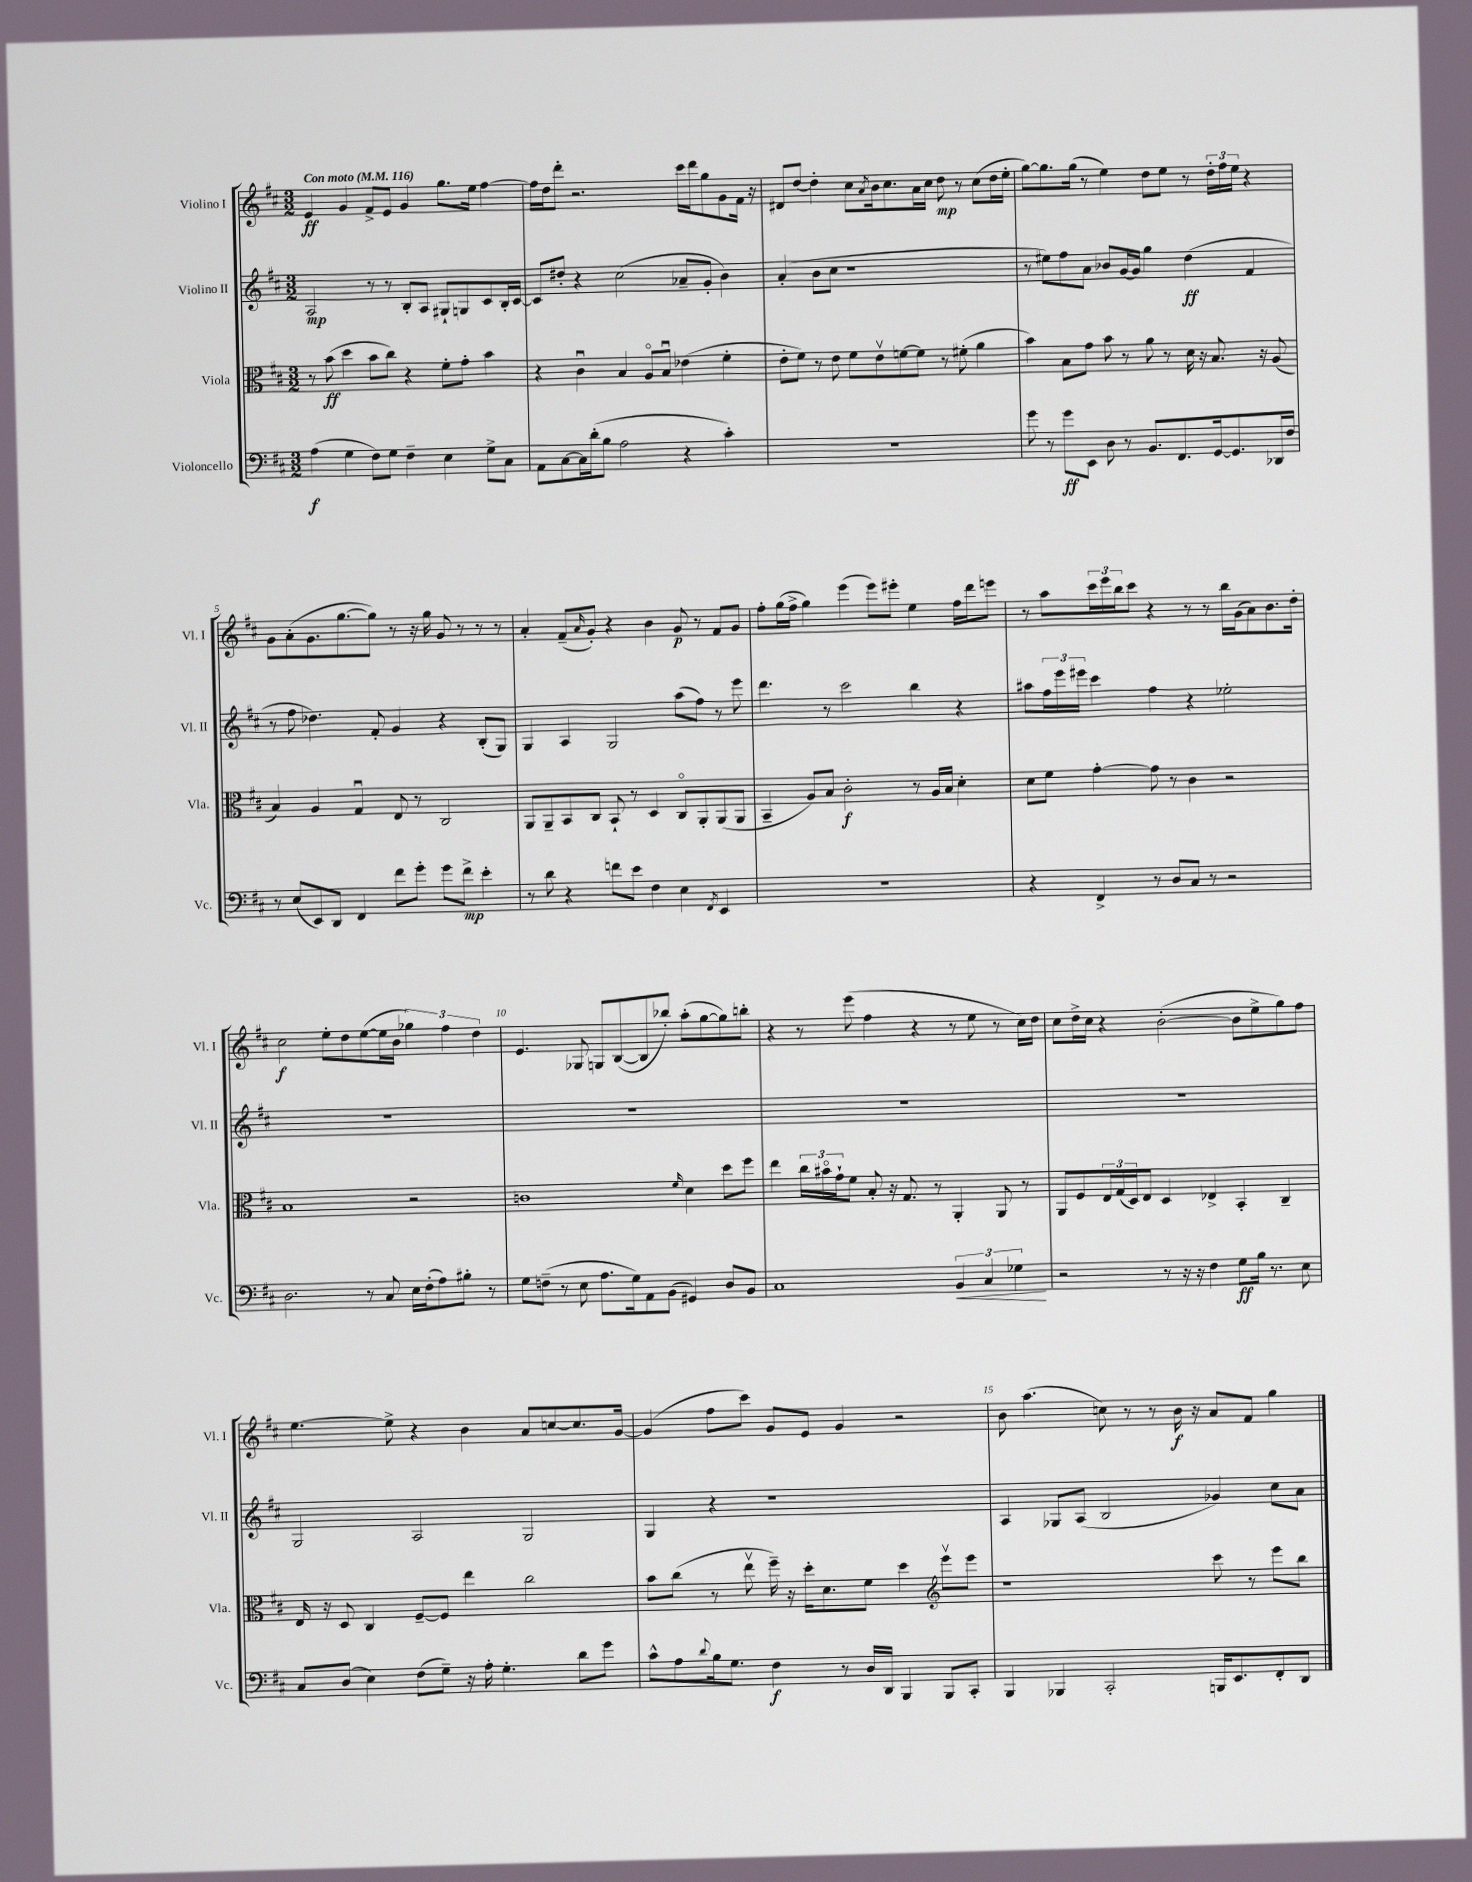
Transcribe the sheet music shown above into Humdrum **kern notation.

**kern	**dynam	**kern	**dynam	**kern	**dynam	**kern	**dynam
*part4	*part4	*part3	*part3	*part2	*part2	*part1	*part1
*staff4	*staff4	*staff3	*staff3	*staff2	*staff2	*staff1	*staff1
*I"Violoncello	*	*I"Viola	*	*I"Violino II	*	*I"Violino I	*
*I'Vc.	*	*I'Vla.	*	*I'Vl. II	*	*I'Vl. I	*
*clefF4	*	*clefC3	*	*clefG2	*	*clefG2	*
*k[f#c#]	*	*k[f#c#]	*	*k[f#c#]	*	*k[f#c#]	*
*M3/2	*	*M3/2	*	*M3/2	*	*M3/2	*
*MM116	*	*MM116	*	*MM116	*	*MM116	*
=1	=1	=1	=1	=1	=1	=1	=1
!	!	!	!	!	!	!LO:TX:a:B:t=Con moto	!
(4A\	f	8r	.	2A/	mp	4e/	ff
.	.	(8b\	ff	.	.	.	.
4G\	.	4dd\	.	.	.	4g/	.
8F#\L)	.	8b\L	.	8r	.	8f#^/L	.
8G\J	.	8cc#\J)	.	8r	.	8e/J	.
4F#~\	.	4r	.	8B'/L	.	4g/	.
.	.	.	.	8A/J	.	.	.
4E\	.	8f#'\L	.	8G#X`/L	.	8.gg\L	.
.	.	8g'\J	.	8Gn/	.	.	.
.	.	.	.	.	.	16ee\Jk	.
8G^\L	.	4b\	.	8c#/	.	[4ff#\	.
8C#\J	.	.	.	16B'/L	.	.	.
.	.	.	.	[16c#/JJ	.	.	.
=2	=2	=2	=2	=2	=2	=2	=2
8AA\L	.	4r	.	8c#/L]	.	16ff#\LL]	.
.	.	.	.	.	.	16dd\J	.
[8C#\	.	.	.	8dd#X'/J	.	8ddd'\J	.
16C#\L]	.	4c#u\	.	4r	.	2.r	.
(16d'\J	.	.	.	.	.	.	.
8B\J	.	.	.	.	.	.	.
2A\	.	4B/	.	(2cc#\	.	.	.
.	.	8A/L	.	.	.	.	.
.	.	8Bu/J	.	.	.	.	.
4r	.	(4e-X\	.	8a-X~/L	.	16ccc#\LL	.
.	.	.	.	.	.	16ddd\J	.
.	.	.	.	8g'/J	.	8gg\	.
4c#'\)	.	4f#'\	.	4b\)	.	8g\	.
.	.	.	.	.	.	16f#\Jk	.
.	.	.	.	.	.	16r	.
=3	=3	=3	=3	=3	=3	=3	=3
1.r	.	8e'\L	.	(4a'/	.	8d#X/L	.
.	.	8f#\J)	.	.	.	[8dd/J	.
.	.	8r	.	8b\L	.	4dd'\]	.
.	.	8e\	.	8cc#\J	.	.	.
.	.	8f#\L	.	1r	.	8cc#\L	.
.	.	.	.	.	.	8qa/	.
.	.	8ev\	.	.	.	16b\k	.
.	.	.	.	.	.	8.cc#\	.
.	.	[8fn\	.	.	.	.	.
.	.	8f\J]	.	.	.	16a\L	.
.	.	.	.	.	.	16cc#\JJ	.
.	.	8r	.	.	.	8dd\	mp
.	.	(8f#X'\	.	.	.	8r	.
.	.	4a\	.	.	.	(8cc#\L	.
.	.	.	.	.	.	16dd\L	.
.	.	.	.	.	.	16ee'\JJ	.
=4	=4	=4	=4	=4	=4	=4	=4
8g\	.	4b\)	.	8r	.	[8gg\L)	.
8r	.	.	.	8ee#X\L)	.	8.gg\]	.
8g\L	ff	8B\L	.	8ff#\	.	.	.
.	.	.	.	.	.	(16gg\Jk	.
8EE\J	.	8g\J	.	8a\J	.	8r	.
8D\	.	8b\	.	8b-X/L	.	4ee\)	.
8r	.	8r	.	[16g/L	.	.	.
.	.	.	.	16g/JJ]	.	.	.
8.BB/L	.	8a\	.	4gg\	.	8dd\L	.
.	.	8r	.	.	.	8ee\J	.
8.FF#/	.	.	.	.	.	.	.
.	.	16d\	.	(4dd\	ff	8r	.
.	.	16r	.	.	.	.	.
[16GG/k	.	8.B/	.	.	.	24dd'\LL	.
.	.	.	.	.	.	24ff#\	.
8.GG/]	.	.	.	.	.	.	.
.	.	.	.	.	.	24ee\JJ	.
.	.	.	.	4f#/	.	4r	.
.	.	16r	.	.	.	.	.
16DD-X/L	.	(8A/	.	.	.	.	.
16F#/JJ	.	.	.	.	.	.	.
!!LO:LB:g=z
=5	=5	=5	=5	=5	=5	=5	=5
8r	.	4B/)	.	8r	.	8g\L	.
(8E/L	.	.	.	8ff#\	.	(8a'\	.
8EE/)	.	4A/	.	4.dd-X\)	.	8.g\	.
8DD/J	.	.	.	.	.	.	.
.	.	.	.	.	.	[8.gg\	.
4FF#/	.	4Gu/	.	.	.	.	.
.	.	.	.	8f#'/	.	8gg\J])	.
8f#\L	.	8E/	.	4g/	.	8r	.
8g'\J	.	8r	.	.	.	16r	.
.	.	.	.	.	.	16gg\	.
8g\L	.	2C#/	.	4r	.	8g/	.
8f#^\J	mp	.	.	.	.	8r	.
4e'\	.	.	.	(8B'/L	.	8r	.
.	.	.	.	8G/J)	.	8r	.
=6	=6	=6	=6	=6	=6	=6	=6
8r	.	8AA/L	.	4G/	.	4a'/	.
8d\	.	8AA~/	.	.	.	.	.
4r	.	8BB/	.	4A/	.	(8f#~/L	.
.	.	.	.	.	.	16qqa/	.
.	.	8C#/J	.	.	.	8g'/J)	.
8fn\L	.	8BB`/	.	2G/	.	4r	.
8e\J	.	8r	.	.	.	.	.
4F#\	.	4D/	.	.	.	4b\	.
4E\	.	8C#/L	.	(8aa\L	.	8g/	p
.	.	8AA'/	.	8ff#\J)	.	8r	.
8qFF#/	.	.	.	.	.	.	.
4EE/	.	(8AA/	.	8r	.	8f#/L	.
.	.	8AA/J	.	8eee\	.	8g/J	.
=7	=7	=7	=7	=7	=7	=7	=7
1.r	.	4BB~/	.	4.ddd\	.	8ff#'\L	.
.	.	.	.	.	.	(16gg\L	.
.	.	.	.	.	.	16ff#^\JJ	.
.	.	8A/L)	.	.	.	4gg\)	.
.	.	8B/J	.	8r	.	.	.
.	.	2c#'\	f	2ccc#\	.	(4eee\	.
.	.	.	.	.	.	8eee\L)	.
.	.	.	.	.	.	8eee#X'\J	.
.	.	8r	.	4bb\	.	4ee\	.
.	.	16A/LL	.	.	.	.	.
.	.	16B/JJ	.	.	.	.	.
.	.	4d'\	.	4r	.	16ff#\LL	.
.	.	.	.	.	.	16ddd\J	.
.	.	.	.	.	.	8eeen\J	.
=8	=8	=8	=8	=8	=8	=8	=8
4r	.	8d\L	.	8aa#X\L	.	8r	.
.	.	8f#\J	.	24ff#\L	.	8aa\L	.
.	.	.	.	24eee\	.	.	.
.	.	.	.	24eee#X\JJ	.	.	.
4FF#^/	.	[4g'\	.	4ccc#\	.	24ccc#\L	.
.	.	.	.	.	.	24eee\	.
.	.	.	.	.	.	24bb\J	.
.	.	.	.	.	.	8ccc#\J	.
8r	.	8g\]	.	4ff#\	.	4r	.
8D/L	.	8r	.	.	.	.	.
8C#/J	.	4c#\	.	4r	.	8r	.
8r	.	.	.	.	.	8r	.
2r	.	2r	.	2ee-X'\	.	16bb\LL	.
.	.	.	.	.	.	(16g\J	.
.	.	.	.	.	.	8a\)	.
.	.	.	.	.	.	8.b\	.
.	.	.	.	.	.	16dd'\Jk	.
!!LO:LB:g=z
=9	=9	=9	=9	=9	=9	=9	=9
2.D\	.	1B	.	1.r	.	2cc#\	f
.	.	.	.	.	.	8ee'\L	.
.	.	.	.	.	.	8dd\	.
8r	.	.	.	.	.	([8ee\	.
8C#/	.	.	.	.	.	16ee\L]	.
.	.	.	.	.	.	16b\JJ	.
16E\LL	.	2r	.	.	.	6gg-X\)	.
(16F#'\J	.	.	.	.	.	.	.
8A\)	.	.	.	.	.	.	.
.	.	.	.	.	.	6ff#\	.
8B#X'\J	.	.	.	.	.	.	.
.	.	.	.	.	.	6dd\	.
8r	.	.	.	.	.	.	.
=10	=10	=10	=10	=10	=10	=10	=10
8G\L	.	1cn	.	1.r	.	4.e/	.
(8Fn~\J	.	.	.	.	.	.	.
8r	.	.	.	.	.	.	.
8E\	.	.	.	.	.	8G-X/	.
8.A\L	.	.	.	.	.	8Gn/L	.
.	.	.	.	.	.	([8B/	.
16G\k)	.	.	.	.	.	.	.
8AA\	.	.	.	.	.	8B/]	.
(8BB\J	.	.	.	.	.	8bb-X'/J)	.
.	.	16qqf#/	.	.	.	.	.
4GG#X/)	.	4d\	.	.	.	(8aa'\L	.
.	.	.	.	.	.	[8gg\	.
8D/L	.	8dd\L	.	.	.	8gg\])	.
8BB/J	.	8ff#\J	.	.	.	8bbn'\J	.
=11	=11	=11	=11	=11	=11	=11	=11
1C#	.	4ee\	.	1.r	.	4r	.
.	.	24cc#\LL	.	.	.	8r	.
.	.	24b#X\	.	.	.	.	.
.	.	24g`\J	.	.	.	.	.
.	.	8f#\J	.	.	.	(8eee\	.
.	.	8B'/	.	.	.	4ff#\	.
.	.	16r	.	.	.	.	.
.	.	8.G/	.	.	.	.	.
.	.	.	.	.	.	4r	.
.	.	8r	.	.	.	.	.
!	!LO:HP:b	!	!	!	!	!	!
6BB/	<	4AA'/	.	.	.	8r	.
.	.	.	.	.	.	8ee\	.
6C#/	.	.	.	.	.	.	.
.	.	8AA/	.	.	.	8r	.
6G-X\	.	.	.	.	.	.	.
.	.	8r	.	.	.	16cc#\LL)	.
.	.	.	.	.	.	16dd\JJ	.
.	[	.	.	.	.	.	.
=12	=12	=12	=12	=12	=12	=12	=12
2r	.	8AA/L	.	1.r	.	8cc#\L	.
.	.	8F#/	.	.	.	16dd^\L	.
.	.	.	.	.	.	16cc#\JJ	.
.	.	24E/L	.	.	.	4r	.
.	.	(24G/	.	.	.	.	.
.	.	24D/J)	.	.	.	.	.
.	.	8E/J	.	.	.	.	.
8r	.	4D/	.	.	.	([2b'\	.
16r	.	.	.	.	.	.	.
16r	.	.	.	.	.	.	.
4F#\	.	4E-X^/	.	.	.	.	.
8G\L	ff	4BB'/	.	.	.	8b\L]	.
16B\Jk	.	.	.	.	.	8ee^\	.
8.r	.	.	.	.	.	.	.
.	.	4C#~/	.	.	.	8gg\)	.
8E\	.	.	.	.	.	8ff#\J	.
!!LO:LB:g=z
=13	=13	=13	=13	=13	=13	=13	=13
8C#/L	.	16E/	.	2G/	.	[4.ee\	.
.	.	16r	.	.	.	.	.
(8D/J	.	8D/	.	.	.	.	.
4E\)	.	4C#/	.	.	.	.	.
.	.	.	.	.	.	8ee^\]	.
(8F#\L	.	[8F#~/L	.	2A/	.	4r	.
8G~\J)	.	8F#/J]	.	.	.	.	.
16r	.	4ee\	.	.	.	4b\	.
16A'\	.	.	.	.	.	.	.
4.G'\	.	.	.	.	.	.	.
.	.	2cc#\	.	2G/	.	8a/L	.
.	.	.	.	.	.	[8ccn/	.
8d\L	.	.	.	.	.	8.cc/]	.
8g\J	.	.	.	.	.	.	.
.	.	.	.	.	.	[16g/Jk	.
=14	=14	=14	=14	=14	=14	=14	=14
8c#^^\L	.	8b\L	.	4G/	.	(4g/]	.
8A\	.	(8cc#\J	.	.	.	.	.
8qqd/	.	.	.	.	.	.	.
16B\k	.	8r	.	4r	.	8ff#\L	.
8.G\J	.	.	.	.	.	.	.
.	.	8eev\	.	.	.	8ccc#\J)	.
4F#\	f	16ff#~\)	.	1r	.	8g/L	.
.	.	16r	.	.	.	.	.
.	.	16dd'\KL	.	.	.	8e/J	.
.	.	8.d\	.	.	.	.	.
8r	.	.	.	.	.	4g/	.
16D/LL	.	8f#\J	.	.	.	.	.
16DD/JJ	.	.	.	.	.	.	.
4BBB/	.	4dd\	.	.	.	2r	.
*	*	*clefG2	*	*	*	*	*
8BBB/L	.	8eeev\L	.	.	.	.	.
8CC#'/J	.	8eee\J	.	.	.	.	.
=15	=15	=15	=15	=15	=15	=15	=15
4BBB/	.	1r	.	4A/	.	8b\	.
.	.	.	.	.	.	(4.aa\	.
4BBB-X/	.	.	.	8G-X/L	.	.	.
.	.	.	.	(8A/J	.	.	.
2CC#'/	.	.	.	2B/	.	8ccn\)	.
.	.	.	.	.	.	8r	.
.	.	.	.	.	.	8r	.
.	.	.	.	.	.	16b\	f
.	.	.	.	.	.	16r	.
16BBBn/KL	.	8ccc#\	.	4g-X/)	.	8a/L	.
8.EE/	.	.	.	.	.	.	.
.	.	8r	.	.	.	8f#/J	.
8FF#'/	.	8eee\L	.	8cc#\L	.	4gg\	.
8DD/J	.	8bb\J	.	8a\J	.	.	.
==	==	==	==	==	==	==	==
*-	*-	*-	*-	*-	*-	*-	*-
